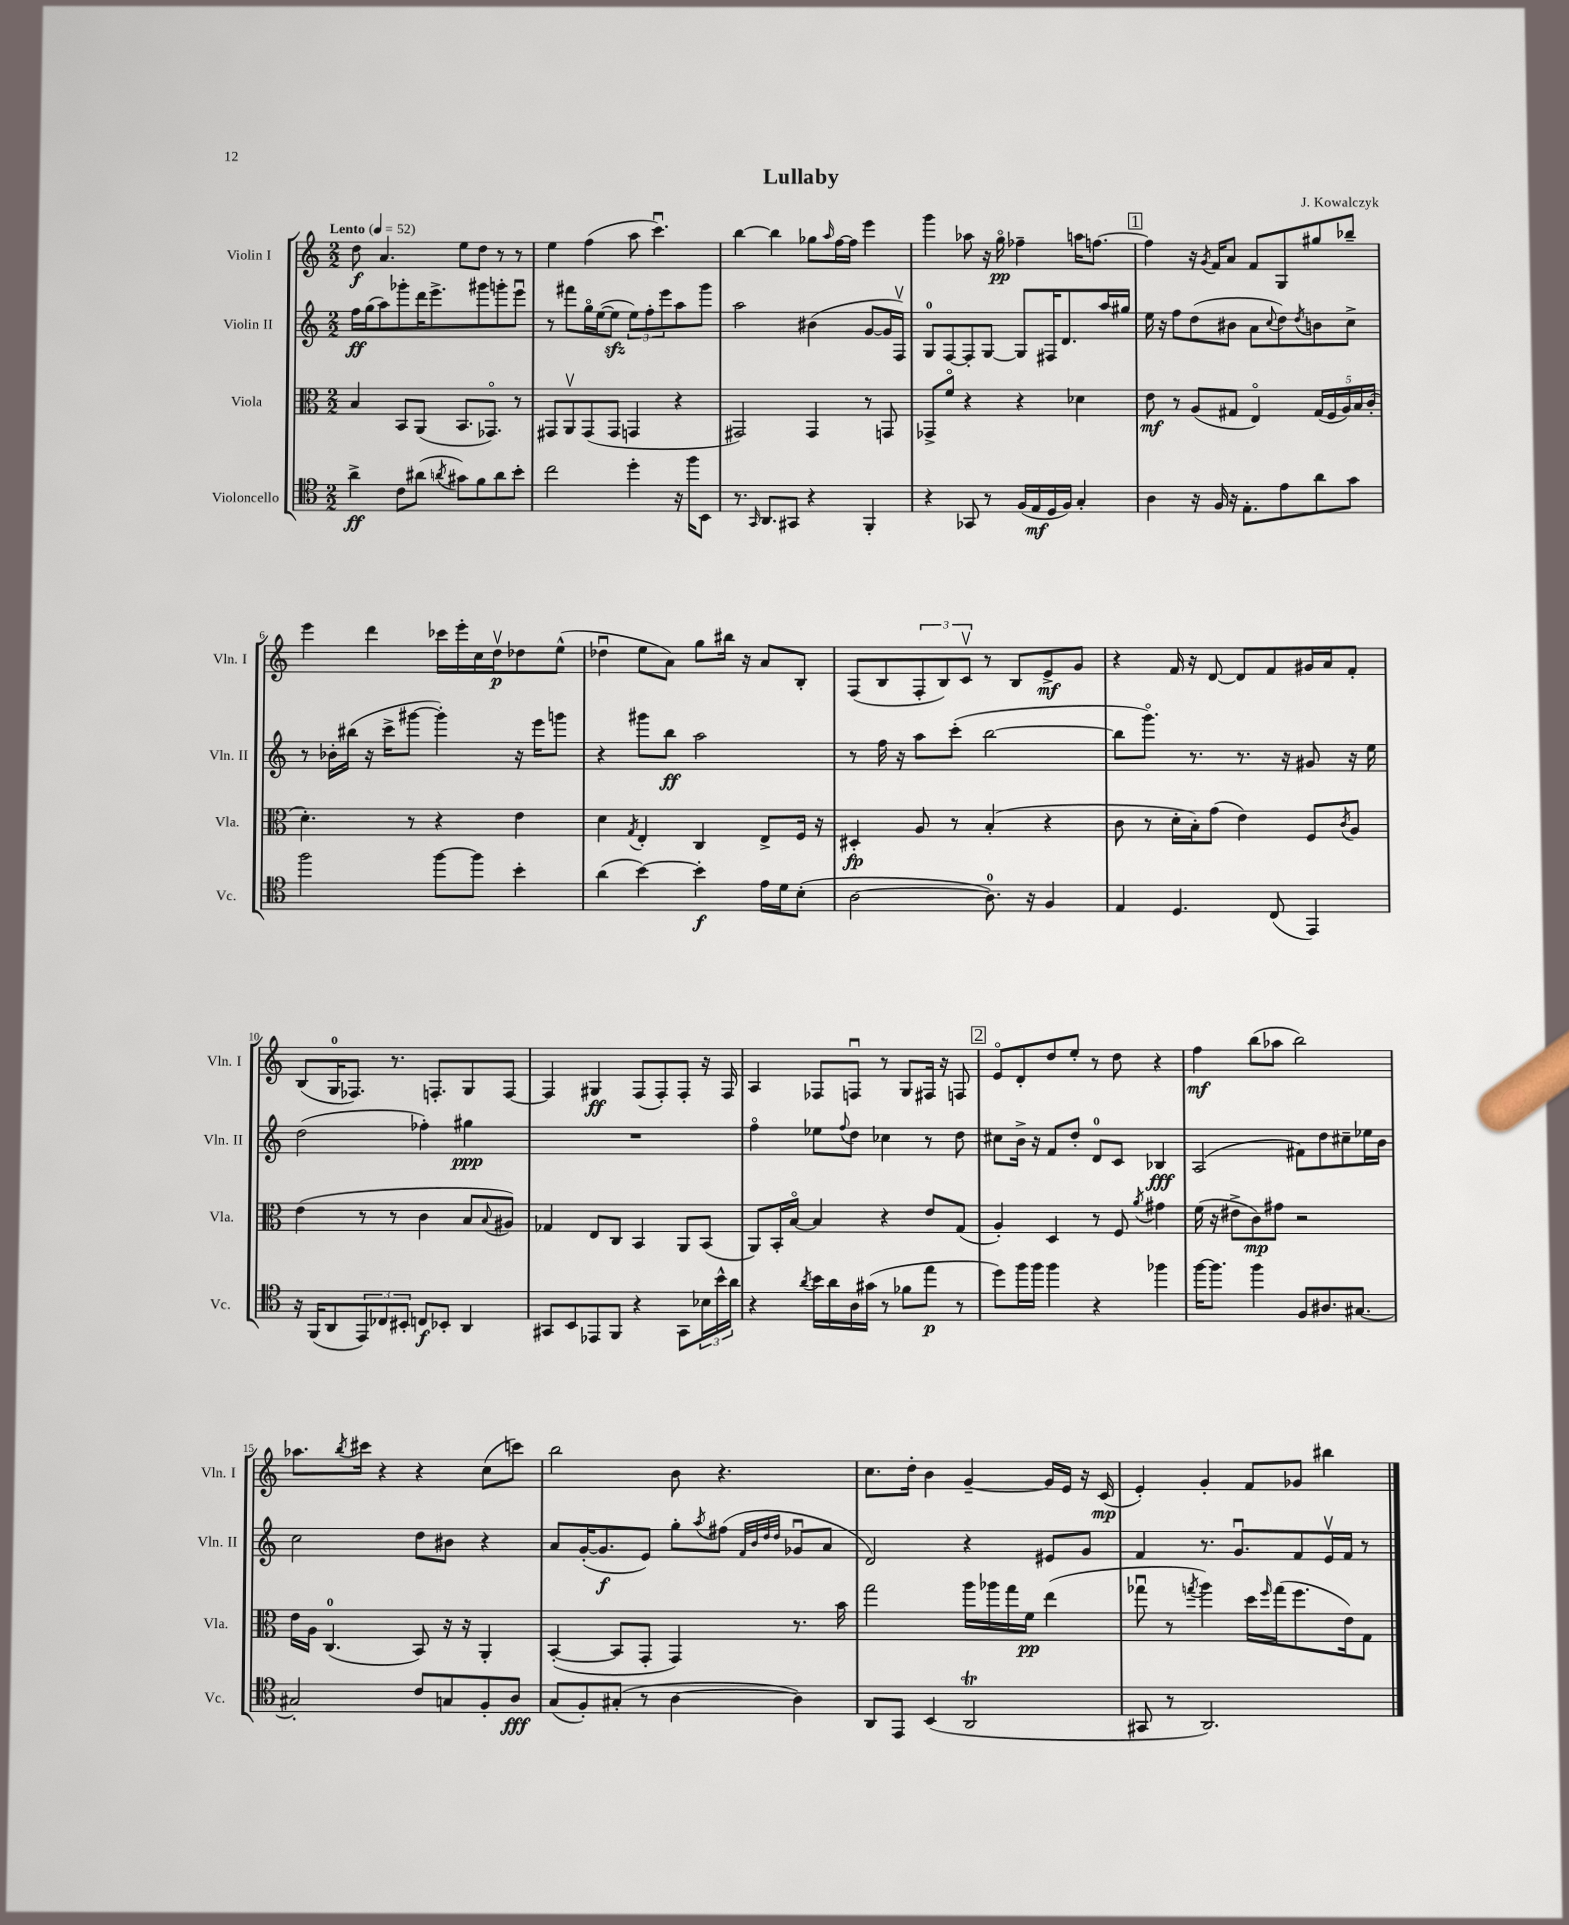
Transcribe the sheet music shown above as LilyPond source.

\header { title = "Lullaby" composer = "J. Kowalczyk" }
<<
\new StaffGroup <<
\new Staff = "s0" \with { instrumentName = "Violin I" shortInstrumentName = "Vln. I" } {
    \clef treble \key c \major \numericTimeSignature \time 2/2 \tempo "Lento" 4 = 52
    d''8\f a'4. e''8 d''8 r8 r8 |
    e''4 f''4( a''8 c'''4.\downbow) |
    b''4~ b''4 ges''8 \grace { a''16 } f''16~ f''16 e'''4 |
    g'''4 aes''8 r16 g''16\flageolet\pp fes''4-- a''16 f''8.~ |
    \mark \markup { \box "1" } f''4 r16 \acciaccatura { g'8 } f'16 a'8 f'8 g8 gis''8 bes''8-- |
    e'''4 d'''4 ces'''16 e'''16-. c''16 d''16\upbow\p des''8 e''8-^( |
    des''4\downbow e''8 a'8) g''8 bis''16 r16 a'8 b8-. |
    f8( b8 \tuplet 3/2 { f8-. b8) c'8\upbow } r8 b8 e'8->\mf g'8 |
    r4 f'16 r16 d'8~ d'8 f'8 gis'16 a'16 f'8-. |
    b8( g16-0 fes8.) r8. f8.-. g8 f8~ |
    f4 gis4\ff f8( f8-.) f8-. r16 f16 |
    a4 fes8 f8\downbow r8 g8 fis16 r16 f8 |
    \mark \markup { \box "2" } e'8\flageolet d'8-. d''8 e''8-. r8 d''8 r4 |
    f''4\mf b''8( aes''8 b''2) |
    aes''8. \acciaccatura { b''8 } cis'''16 r4 r4 c''8( c'''8) |
    b''2 b'8 r4. |
    c''8. d''16-. b'4 g'4~-- g'16 e'16 r16 c'16\mp( |
    e'4-.) g'4-. f'8 ges'8 bis''4 \bar "|." |
}
\new Staff = "s1" \with { instrumentName = "Violin II" shortInstrumentName = "Vln. II" } {
    \clef treble \key c \major \numericTimeSignature \time 2/2
    f''16\ff g''16( a''8) ges'''8-. d'''16 e'''8.-> gis'''8 g'''8-. e'''8\downbow |
    r8 fis'''8 g''16\flageolet e''16~( e''8\sfz \tuplet 3/2 { e''8) f''8-. e'''8 } a''8 g'''8 |
    a''2 bis'4( g'8~ g'16 f16\upbow) |
    g8-0 f8~ f8-. g8~ g8 fis16 d'8. a''16 gis''16 |
    \mark \markup { \box "1" } e''16 r16 f''8 d''8( bis'8 a'8 \appoggiatura { c''8 } d''8) \acciaccatura { d''8 } b'8 c''8-> |
    r8 bes'16-. bis''16( r16 c'''16-> gis'''8~ gis'''4-.) r16 e'''16 g'''8 |
    r4 gis'''8 b''8\ff a''2 |
    r8 f''16 r16 a''8 c'''8-.( b''2~ |
    b''8 g'''8.\flageolet) r8. r8. r16 gis'8 r16 e''16 |
    d''2( fes''4-.) gis''4\ppp |
    R1 |
    f''4\flageolet ees''8 \appoggiatura { f''8 } d''8 ces''4 r8 d''8 |
    \mark \markup { \box "2" } cis''8 b'16-> r16 f'8 d''8-. d'8-0 c'8 bes4\fff |
    a2( fis'8) d''8 cis''8-- ees''16 b'16 |
    c''2 d''8 bis'8 r4 |
    a'8 g'16~-.( g'8.\f e'8) g''8-. \acciaccatura { a''8 } fis''8( \grace { f'32 b'32 d''32 d''32 } ges'8\downbow a'8 |
    d'2) r4 eis'8 g'8 |
    f'4 r8. g'8.\downbow f'8 e'16\upbow f'16 r8 \bar "|." |
}
\new Staff = "s2" \with { instrumentName = "Viola" shortInstrumentName = "Vla." } {
    \clef alto \key c \major \numericTimeSignature \time 2/2
    b4 b,8 a,8( b,8. ges,8.\flageolet) r8 |
    gis,8 a,8\upbow gis,8( gis,8 g,4 r4 |
    gis,2) gis,4 r8 g,8 |
    ges,8-> f'8\flageolet r4 r4 des'4 |
    \mark \markup { \box "1" } e'8\mf r8 a8( gis8 e4\flageolet) \tuplet 5/4 { gis16( f16 a16) b16 c'16-.( } |
    d'4.-.) r8 r4 e'4 |
    d'4 \acciaccatura { g8 } e4-. c4 e8-> f16 r16 |
    dis4-.\fp a8 r8 b4-.( r4 |
    c'8 r8 d'16-. b16-.) g'8( e'4) f8 \acciaccatura { c'8 } a8 |
    e'4( r8 r8 c'4 b8 \appoggiatura { b8 } ais8) |
    ges4 e8 c8 b,4 a,8 b,8( |
    a,8) b,16-. b16~\flageolet b4 r4 e'8 g8( |
    \mark \markup { \box "2" } a4-.) d4 r8 f8 \acciaccatura { a'8 } gis'4 |
    f'16( r16 eis'8-> c'8\mp) gis'8 r2 |
    e'16 a16 c4.-0( b,8) r16 r16 a,4-. |
    b,4~-.( b,8 g,8-. g,4) r8. b'16 |
    g''2 a''16 aes''16 g''16 f'16\pp e''4( |
    ges''8\downbow r8 \acciaccatura { g''8 } a''4) d''16 \grace { f''16 } g''16( f''8. e'16) g8 \bar "|." |
}
\new Staff = "s3" \with { instrumentName = "Violoncello" shortInstrumentName = "Vc." } {
    \clef tenor \key c \major \numericTimeSignature \time 2/2
    a'4->\ff c'8 ais'8( \acciaccatura { a'8 } gis'8) f'8 a'8 b'8-. |
    c''2 d''4-. r16 f''16 b,8 |
    r8. \grace { g,16 } a,8. gis,8 r4 f,4-. |
    r4 ges,8 r8 f16( e16\mf d16 f16) g4-. |
    \mark \markup { \box "1" } a4 r16 f16 r16 e8.-. e'8 a'8 g'8 |
    f''2 f''8~ f''8 b'4-. |
    a'4( b'4~) b'4-.\f e'16 d'16 b8-.( |
    a2~ a8.-0) r16 f4 |
    e4 d4. c8( e,4) |
    r16 f,16( a,8 \tuplet 3/2 { e,8) ces8 bis,8-. } c8\f bes,8-. a,4 |
    gis,8 b,8 ees,8 f,8 r4 gis,8 \tuplet 3/2 { bes16 b'16-^ a'16 } |
    r4 \acciaccatura { a'8 } b'16 a'16 a16 gis'16( r8 fes'8 e''8\p r8 |
    \mark \markup { \box "2" } d''8) f''16 f''16 f''4 r4 fes''4 |
    f''16~ f''8. f''4 f8 ais8. gis8.~ |
    gis2-. c'8 g8 f8-. a8\fff |
    g8( f8-.) gis8-.( r8 a4~ a4) |
    a,8 e,8 b,4( a,2\trill |
    gis,8 r8 a,2.) \bar "|." |
}
>>
>>
